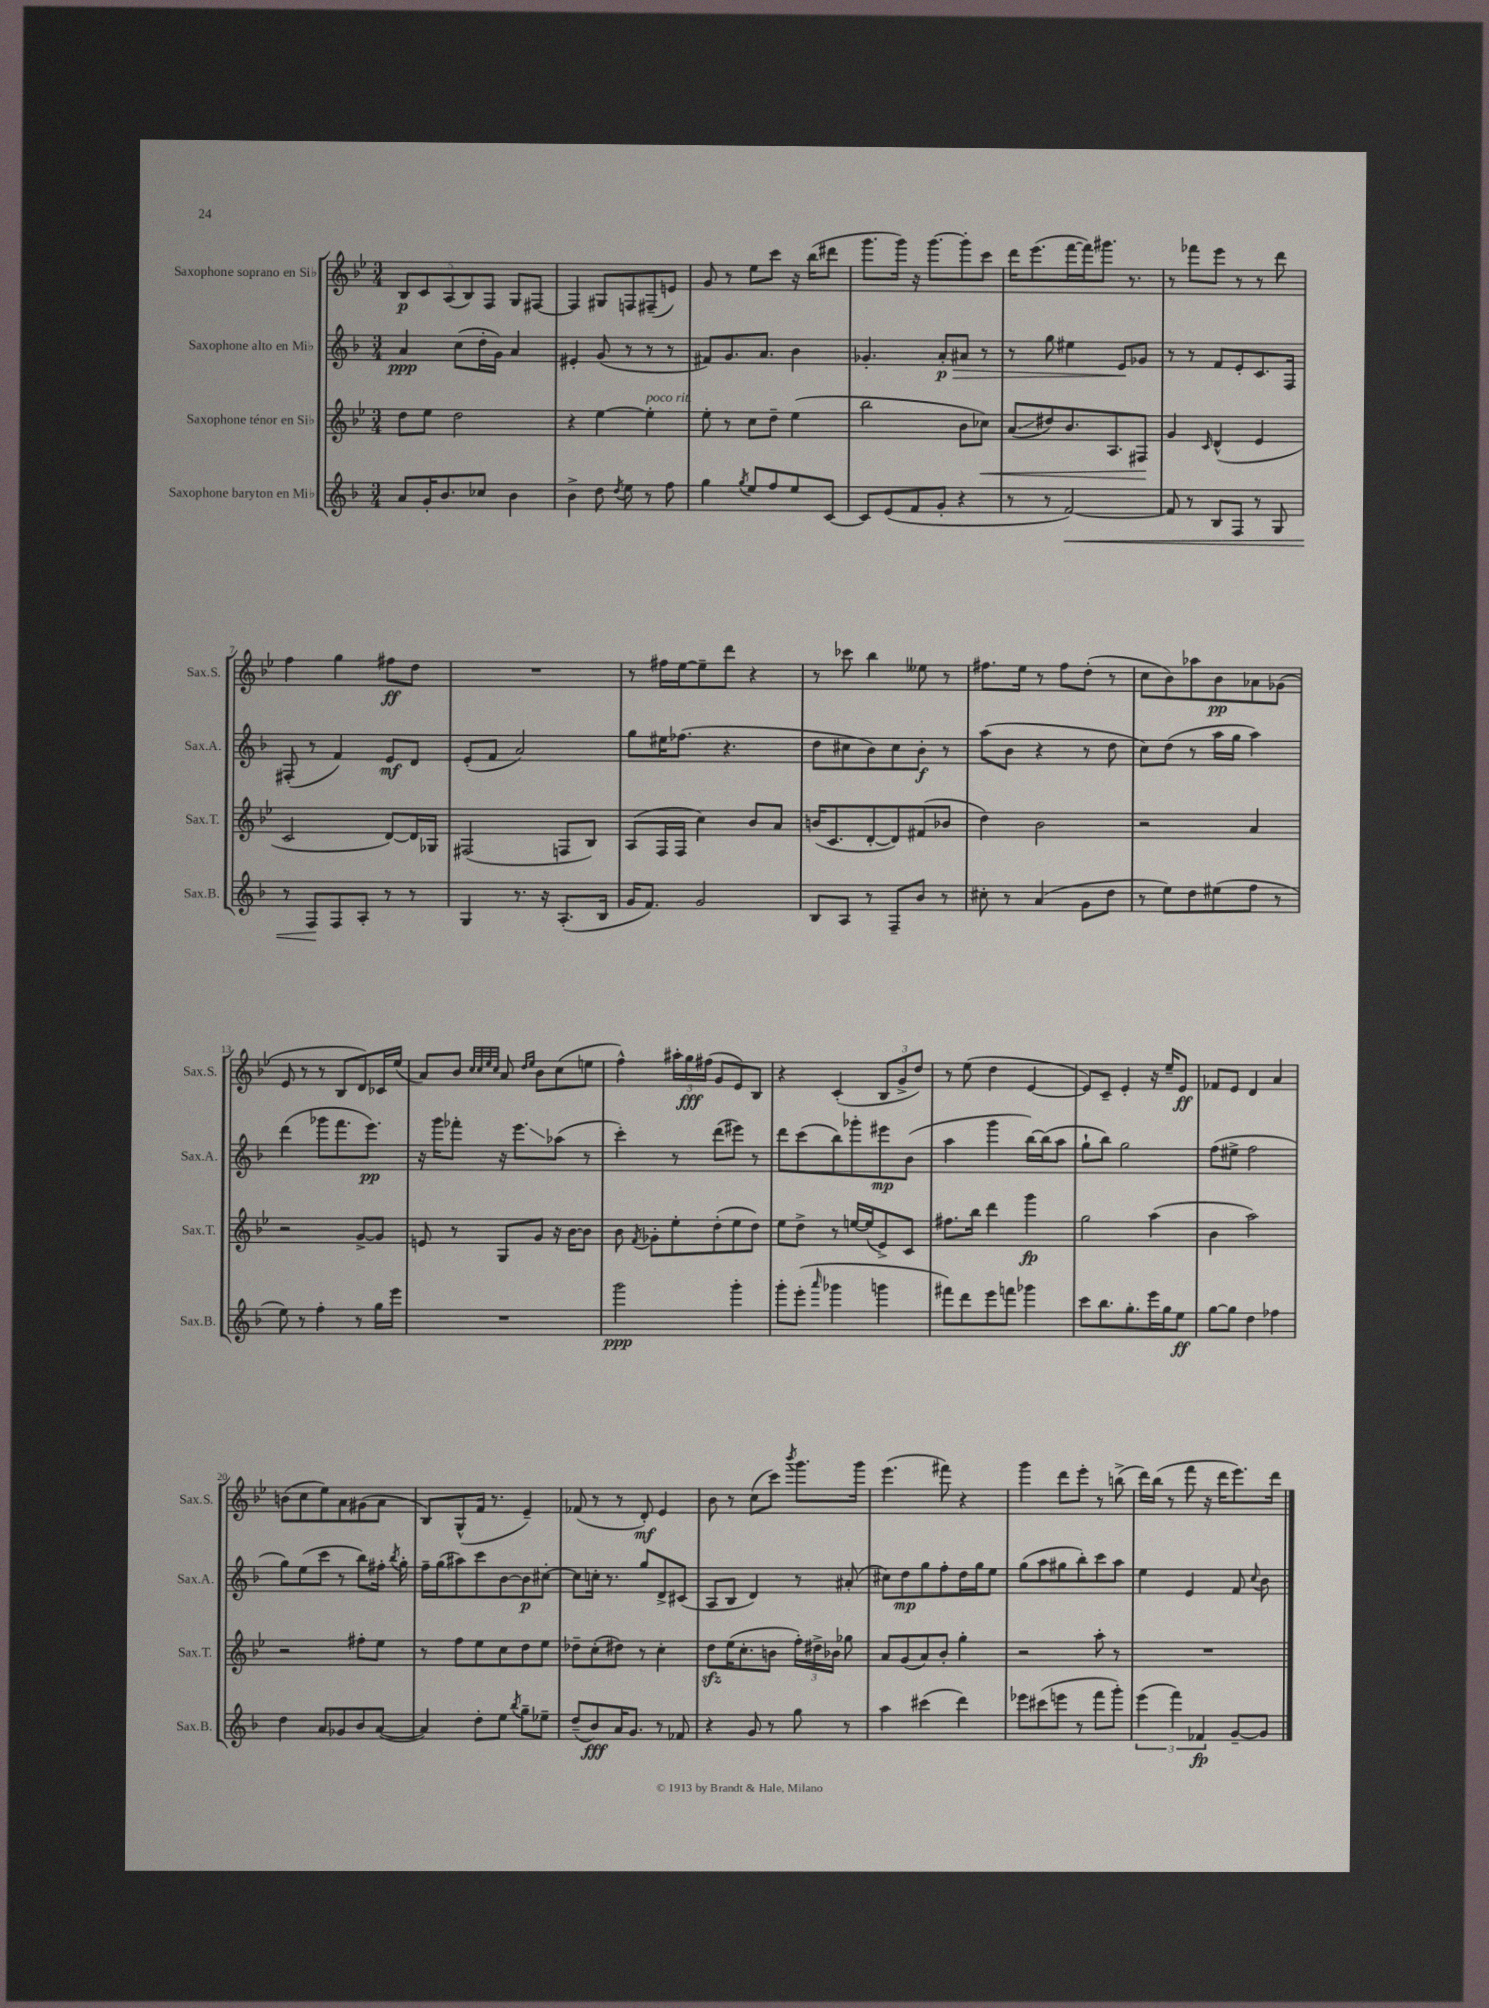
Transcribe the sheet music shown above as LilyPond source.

<<
\new StaffGroup <<
\new Staff = "s0" \with { instrumentName = "Saxophone soprano en Sib" shortInstrumentName = "Sax.S." } {
    \clef treble \key bes \major \numericTimeSignature \time 3/4
    \autoBeamOff \tuplet 5/4 { bes8[\p c'8 a8( bes8) f8] } g8[ fis8]~ |
    fis4 gis8[ f8 fis8--( e'8]) |
    g'8 r8 ees''8[ c'''8] r16 bes''16[( dis'''8] |
    g'''8.[ g'''16]) r16 g'''8.[~ g'''8-. c'''8] |
    d'''16[ ees'''8.( f'''16~ f'''16) gis'''8.] r8. |
    r8 fes'''8[ ees'''8] r8 r8 d'''8 |
    f''4 g''4 fis''8[\ff d''8] |
    R2. |
    r8 fis''16[ ees''16~ ees''8-- d'''8] r4 |
    r8 ces'''8 bes''4 eeses''8 r8 |
    fis''8.[ ees''16] r8 fis''8[ d''8]-.( r8 |
    c''8[ bes'8) aes''8 bes'8\pp aes'8 ges'8]( |
    ees'8 r8 r8 bes8[ d'8) ces'16 ees''16]( |
    a'8[) bes'8] \grace { c''32[ c''32 ees''32 c''32] } a'8 \grace { d''16[ ees''16] } bes'8[ c''8( e''8] |
    f''4-^) \tuplet 3/2 { ais''16[-. g''16\fff fis''16]( } g'8[ ees'8) bes8] |
    r4 c'4-.( \tuplet 3/2 { bes8[ g'8-> d''8]) } |
    r8 ees''8( d''4 ees'4~ |
    ees'8[) c'8]-- ees'4-. r16 ees''16[-- ees'8]\ff |
    fes'8[ ees'8] d'4 a'4 |
    b'8[( c''8 ees''8) a'8 gis'8( a'8] |
    bes8[) g8-^( f'16] r8. ees'4--) |
    fes'8( r8 r8 d'8-.\mf) ees'4 |
    bes'8 r8 c''8[( c'''8]) \acciaccatura { bes'''8 } g'''8.[ g'''16] |
    ees'''4.( fis'''8) r4 |
    g'''4 d'''8[ ees'''8]-. r8 b''8->( |
    d'''16[) bes''16]( r8 f'''8 r16 d'''16[ ees'''8.) d'''16] \bar "|." |
}
\new Staff = "s1" \with { instrumentName = "Saxophone alto en Mib" shortInstrumentName = "Sax.A." } {
    \clef treble \key f \major \numericTimeSignature \time 3/4
    \autoBeamOff a'4\ppp c''8[( d''16-. g'16]) a'4 |
    eis'4-. g'8( r8 r8 r8 |
    fis'8[) g'8. a'8.] bes'4 |
    ges'4.-. a'8[-.\p\> ais'8] r8 |
    r8 g''8 eis''4 e'8[\! ges'8] |
    r8 r8 f'8[ e'8-. c'8. f16] |
    fis8-.( r8 f'4) e'8[\mf d'8] |
    e'8[-.( f'8] a'2) |
    g''8[ eis''16 fes''8.]( r4. |
    d''8[ cis''8 bes'8) cis''8 bes'8]-.\f r8 |
    a''8[( bes'8] r4 r8 d''8 |
    c''8[) d''8]( r8 a''16[ g''16] a''4) |
    d'''4( ges'''8[ f'''8. e'''8.]\pp) |
    r16 g'''16[ fes'''8]-. r16 e'''8.[\glissando aes''8]( r8 |
    c'''4-.) r8 d'''8[( eis'''8]) r8 |
    d'''8[ c'''8( bes''8) ges'''8-. eis'''8\mp bes'8]( |
    a''4 g'''4 bes''16[~) bes''16( a''8] |
    g''8[-! bes''8]) g''2 |
    f''8[( eis''8]-> f''2 |
    g''8[) e''8( c'''8] r8 bes''8[) fis''16]-. \acciaccatura { bes''8 } g''16-. |
    f''16[-- g''16( ais''8) c'''8 bes'8~ bes'8\p cis''8]~-. |
    cis''8[ c''16]-. r8. g''8[ d'8-> cis'8]( |
    a8[ bes8] d'4) r8 ais'8-.( |
    cis''8[) d''8\mp g''8 f''8-. d''16 g''16 e''8] |
    g''8[( a''8 gis''8 bes''8-.) c'''8 a''8] |
    e''4 e'4 f'8 \appoggiatura { c''8 } bes'8 \bar "|." |
}
\new Staff = "s2" \with { instrumentName = "Saxophone ténor en Sib" shortInstrumentName = "Sax.T." } {
    \clef treble \key bes \major \numericTimeSignature \time 3/4
    \autoBeamOff d''8[ ees''8] d''2 |
    r4 ees''4~ ees''4-.^\markup { \italic "poco rit." } |
    ees''8-. r8 c''8[ d''8]-- ees''4( |
    bes''2 bes'8[ ces''8]\<) |
    a'8[\glissando( dis''8) bes'8. a8. fis8]\! |
    g'4 \grace { c'16 } d'4-^( ees'4 |
    c'2 d'8[~) d'16 ges16] |
    fis2( f8[ bes8]) |
    a8[( f16 f16] c''4) bes'8[ a'8] |
    b'16[( c'8. d'8~-. d'8) fis'8( bes'8] |
    d''4) bes'2 |
    r2 a'4 |
    r2 g'8[~-> g'8] |
    e'8 r8 g8[ g'8] r16 bes'16[~ bes'8] |
    bes'8 \acciaccatura { f'8 } ges'8[-. ees''8-. d''8-.( ees''8 d''8]) |
    ees''8[ d''8]-> r8 e''16[~ e''16( ees'8->) c'8] |
    fis''8.[ bes''16] d'''4 g'''4\fp |
    g''2 a''4( |
    bes'4 a''2) |
    r2 fis''8[-. ees''8] |
    r8 f''8[ ees''8 c''8 d''8 ees''8] |
    des''8[-- c''8-.( dis''8]) r8 c''4-. |
    d''8[\sfz ees''16( c''8.-. b'8] \tuplet 3/2 { f''16[-.) dis''16-> bes'16] } ges''8 |
    a'8[ g'8( a'8) bes'8]-. g''4-. |
    r2 a''8-. r8 |
    R2. \bar "|." |
}
\new Staff = "s3" \with { instrumentName = "Saxophone baryton en Mib" shortInstrumentName = "Sax.B." } {
    \clef treble \key f \major \numericTimeSignature \time 3/4
    \autoBeamOff a'8[ g'16-. bes'8. ces''8] bes'4 |
    bes'4-> d''8 \acciaccatura { d''8 } e''8 r8 f''8 |
    g''4 \acciaccatura { g''8 } e''8[ f''8 e''8 c'8]~ |
    c'8[ e'8( f'8 g'8]-. r4 |
    r8 r8 f'2~\<) |
    f'8 r8 bes8[ f8] r8 g8 |
    r8 f8[\! f8 a8]-. r8 r8 |
    g4 r8. r16 a8.[-.( bes16] |
    g'16[ f'8.]) g'2 |
    bes8[ a8] r8 f8[-- bes'8] r8 |
    cis''8-. r8 a'4( g'8[ d''8] |
    r8 e''8[) d''8 eis''8( f''8] r8 |
    e''8) r8 f''4-. r8 g''16[ e'''16] |
    R2. |
    g'''2\ppp g'''4-. |
    g'''8[-. e'''8]-.( \grace { a'''16 } ges'''4 g'''4 |
    fis'''8[) d'''8 e'''8 f'''8] ges'''4 |
    c'''8[ bes''8. g''8.-. e'''16 g''16 e''8]\ff |
    g''8[~ g''8] d''4 fes''4 |
    d''4 a'8[ ges'8 bes'8 a'8]~( |
    a'4) d''8[-. e''8] \acciaccatura { bes''8 } g''8[-- ees''8]-- |
    d''8[--( bes'8\fff) a'16 g'8.] r8 fes'8 |
    r4 g'8 r8 g''8 r8 |
    a''4 cis'''4( d'''4) |
    ees'''8[ cis'''8( e'''8] r8 f'''8[ g'''8]-.) |
    \tuplet 3/2 { e'''4( f'''4) fes'4\fp } g'8[~-- g'8] \bar "|." |
}
>>
>>
